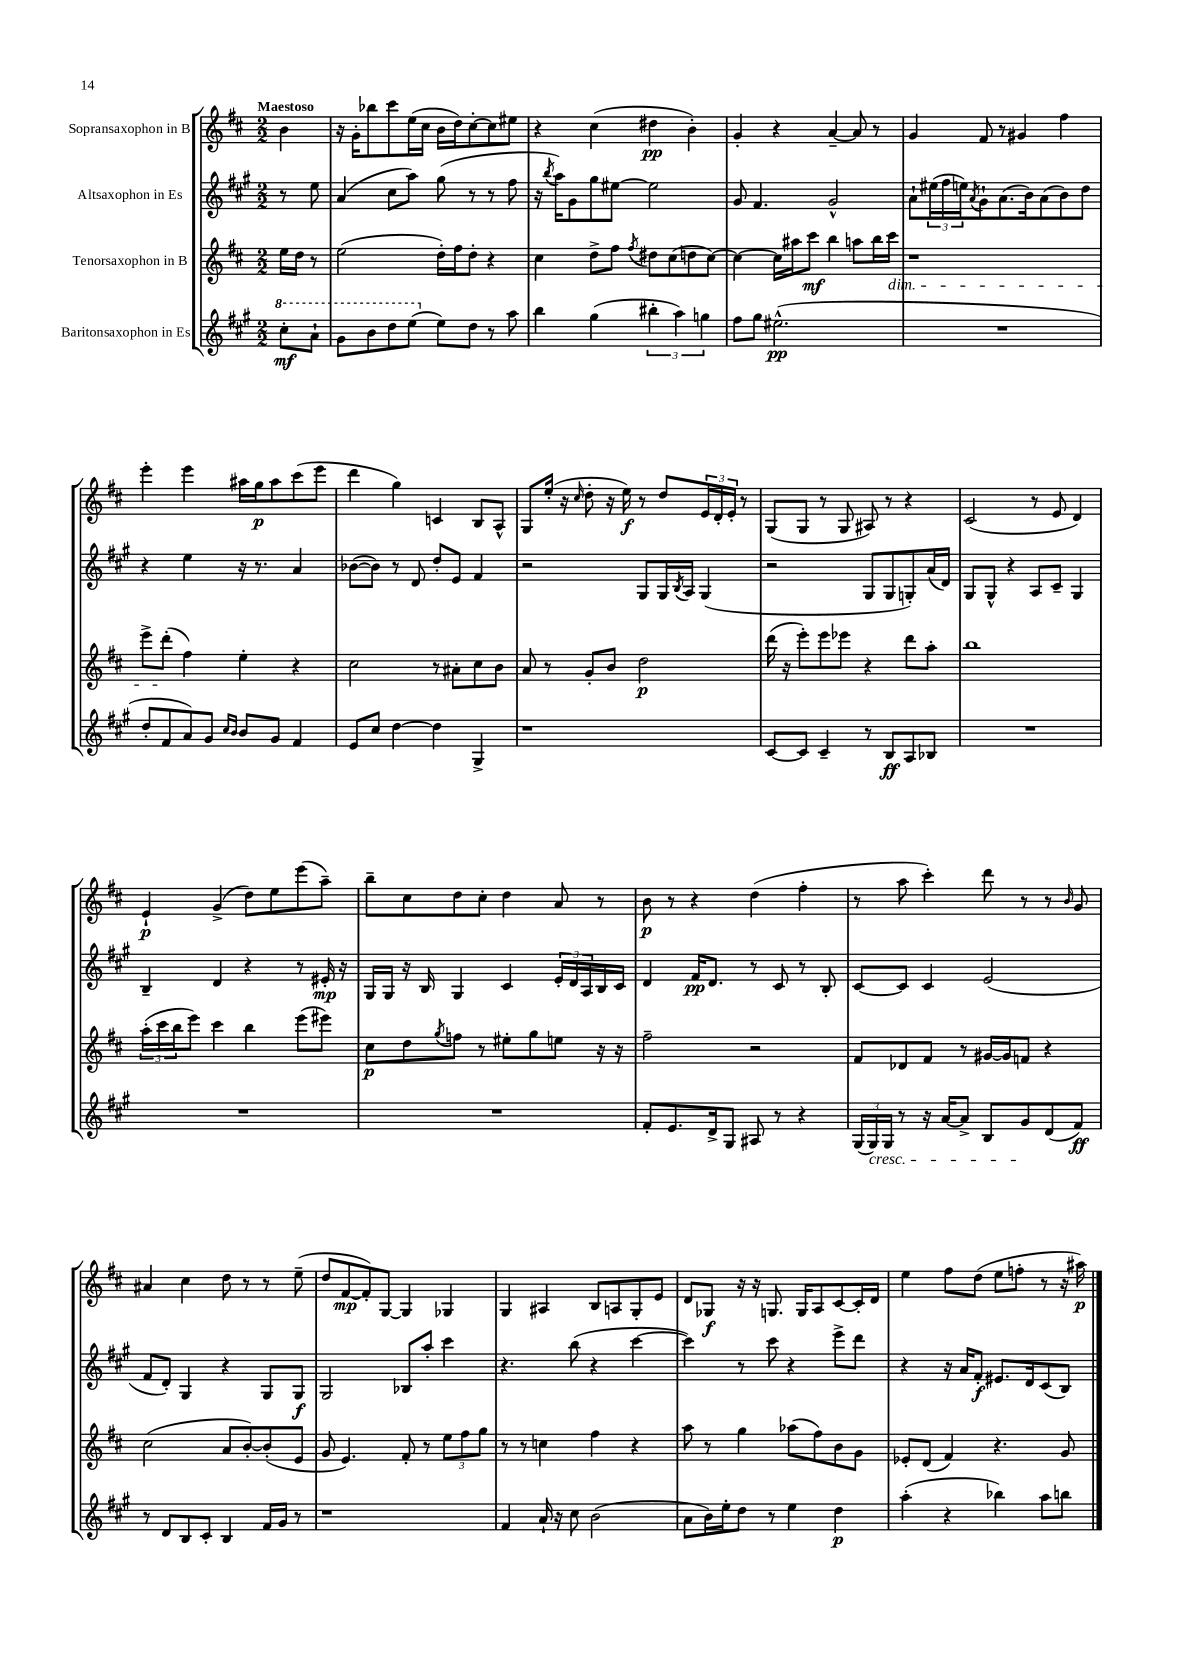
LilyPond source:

<<
\new StaffGroup <<
\new Staff = "s0" \with { instrumentName = "Sopransaxophon in B" } {
    \clef treble \key d \major \numericTimeSignature \time 2/2 \partial 4 \tempo "Maestoso"
    b'4 |
    r16 g'16-. bes''8 cis'''8 e''16( cis''16 b'16 d''16) cis''8~-. cis''8 eis''8 |
    r4 cis''4( dis''4\pp b'4-.) |
    g'4-. r4 a'4~-- a'8 r8 |
    g'4 fis'8 r8 gis'4 fis''4 |
    e'''4-. e'''4 ais''16 g''16\p ais''8 cis'''8( e'''8 |
    d'''4 g''4) c'4 b8 a8-^ |
    g8 e''16-.( r16 \grace { cis''16 } d''8-. r16 e''16\f) r8 d''8 \tuplet 3/2 { e'16 d'16-. e'16-. } r8 |
    g8( g8 r8 g8 ais8) r8 r4 |
    cis'2( r8 e'8 d'4) |
    e'4-!\p g'4->( d''8) e''8 e'''8( a''8--) |
    b''8-- cis''8 d''8 cis''8-. d''4 a'8 r8 |
    b'8\p r8 r4 d''4( fis''4-. |
    r8 a''8 cis'''4-.) d'''8 r8 r8 \grace { b'16 } g'8 |
    ais'4 cis''4 d''8 r8 r8 e''8--( |
    d''8 fis'8~\mp fis'8-.) g8~ g4 ges4 |
    g4 ais4 b8 a8 g8-. e'8 |
    d'8 ges8\f r16 r16 g8. g16 a8 cis'8~ cis'16-. d'16 |
    e''4 fis''8 d''8( e''8 f''8-. r8 r16 ais''16\p) \bar "|." |
}
\new Staff = "s1" \with { instrumentName = "Altsaxophon in Es" } {
    \clef treble \key a \major \numericTimeSignature \time 2/2 \partial 4
    r8 e''8 |
    a'4( cis''8 a''8) gis''8( r8 r8 fis''8 |
    r16 \acciaccatura { b''8 } a''16) gis'8 gis''8 eis''8~ eis''2 |
    gis'8 fis'4. gis'2-^ |
    a'8-! \tuplet 3/2 { eis''16( fis''16 e''16) } \acciaccatura { a'8 } gis'8-! a'8.( b'16) a'8( b'8) d''8 |
    r4 e''4 r16 r8. a'4 |
    bes'8~( bes'8) r8 d'8 d''8-. e'8 fis'4 |
    r2 gis8 gis16 \acciaccatura { b8 } a16 gis4( |
    r2 gis8 gis8 g8-.) a'16( d'16) |
    gis8 gis8-^ r4 a8 cis'8-- gis4 |
    b4-- d'4 r4 r8 eis'16-.\mp r16 |
    gis16 gis16 r16 b16 gis4 cis'4 \tuplet 3/2 { e'16-. d'16 a16 } b16 cis'16 |
    d'4 fis'16\pp d'8. r8 cis'8 r8 b8-. |
    cis'8~ cis'8 cis'4 e'2( |
    fis'8 d'8-.) gis4 r4 gis8 gis8\f |
    gis2 bes8 a''8-. cis'''4 |
    r4. b''8( r4 cis'''4~ |
    cis'''4) r8 cis'''8 r4 e'''8-> d'''8 |
    r4 r16 a'16 fis'8-.\f eis'8. d'16 cis'8( b8) \bar "|." |
}
\new Staff = "s2" \with { instrumentName = "Tenorsaxophon in B" } {
    \clef treble \key d \major \numericTimeSignature \time 2/2 \partial 4
    e''16 d''16 r8 |
    e''2( d''16-.) fis''16 d''8-. r4 |
    cis''4 d''8-> fis''8 \acciaccatura { fis''8 } dis''8 cis''8( d''8 cis''8~) |
    cis''4~ cis''16 ais''16 cis'''8\mf b''4 a''8 b''16 cis'''16\dim |
    r1 |
    e'''8-> d'''8-.\!( fis''4) e''4-. r4 |
    cis''2 r8 ais'8-. cis''8 b'8 |
    a'8 r8 g'8-. b'8 d''2\p |
    d'''16( r16 e'''8-.) e'''8 ees'''8 r4 d'''8 a''8-. |
    b''1 |
    \tuplet 3/2 { a''16-.( cis'''16 b''16 } e'''8) cis'''4 b''4 e'''8( eis'''8) |
    cis''8\p d''8 \acciaccatura { g''8 } f''8 r8 eis''8-. g''8 e''8 r16 r16 |
    fis''2-- r2 |
    fis'8 des'8 fis'8 r8 gis'16~ gis'16 f'8 r4 |
    cis''2( a'8 b'8~-.) b'8-.( e'8 |
    g'8 e'4.) fis'8-. r8 \tuplet 3/2 { e''8 fis''8 g''8 } |
    r8 r8 c''4 fis''4 r4 |
    a''8 r8 g''4 aes''8( fis''8) b'8 g'8 |
    ees'8-. d'8( fis'4) r4. g'8 \bar "|." |
}
\new Staff = "s3" \with { instrumentName = "Baritonsaxophon in Es" } {
    \clef treble \key a \major \numericTimeSignature \time 2/2 \partial 4
    \ottava #1 cis'''8-.\mf a''8-! |
    gis''8 b''8 d'''8 e'''8( \ottava #0 e''8) d''8 r8 a''8 |
    b''4 gis''4( \tuplet 3/2 { bis''4-. a''4) g''4 } |
    fis''8 gis''8 eis''2.-^\pp( |
    R1 |
    d''8-. fis'8 a'8) gis'8 \grace { cis''16 b'16 } b'8 gis'8 fis'4 |
    e'8 cis''8 d''4~ d''4 gis4-> |
    r1 |
    cis'8~ cis'8 cis'4-- r8 b8\ff a8 bes8 |
    R1 |
    R1 |
    R1 |
    fis'8-. e'8. d'16-> gis8 ais8 r8 r4 |
    \tuplet 3/2 { gis16( gis16\cresc) gis16 } r8 r16 a'16~ a'8-> b8 gis'8\! d'8( fis'8\ff) |
    r8 d'8 b8 cis'8-. b4 fis'16 gis'16 r8 |
    r1 |
    fis'4 a'16-! r16 cis''8 b'2( |
    a'8 b'16) e''16-. d''8 r8 e''4 d''4\p |
    a''4-.( r4 bes''4) a''8 b''8 \bar "|." |
}
>>
>>
\layout { \context { \Score \remove "Bar_number_engraver" } }
